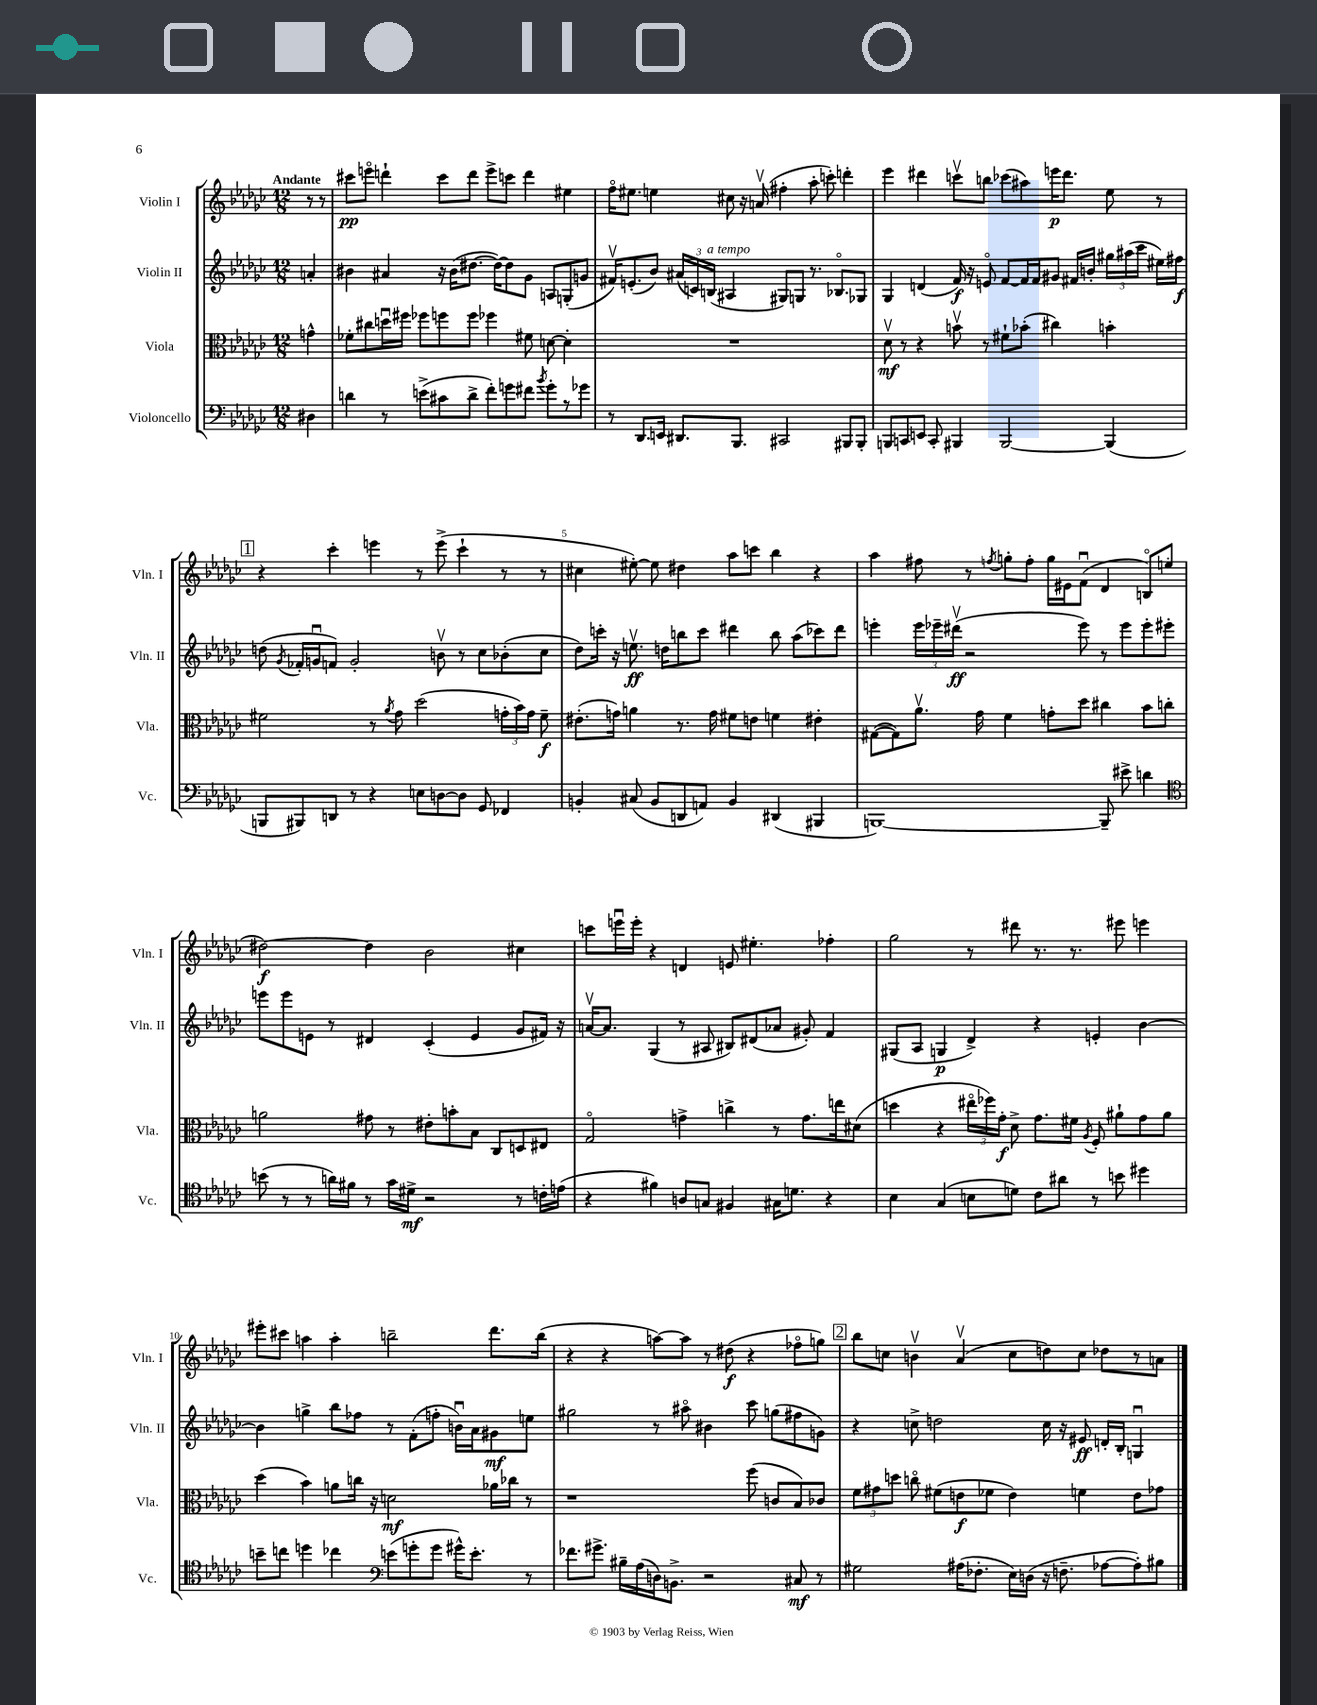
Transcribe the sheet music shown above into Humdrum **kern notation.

**kern	**kern	**kern	**kern
*staff4	*staff3	*staff2	*staff1
*clefF4	*clefC3	*clefG2	*clefG2
*k[b-e-a-d-g-c-]	*k[b-e-a-d-g-c-]	*k[b-e-a-d-g-c-]	*k[b-e-a-d-g-c-]
*M12/8	*M12/8	*M12/8	*M12/8
4D#	4g^^	4a'	8r
.	.	.	8r
=	=	=	=
4d	8f-'	4b#	8ccc#
.	8cc#	.	8eeeo
8r	16ddu	4a#	4ddd`
.	16ff#	.	.
(8e^	8ff-	.	.
8c#	8ff	16r	8ccc#
.	.	(16b#	.
8d^	8ff	[8.dd#	8ddd
8f')	4ff-	.	8eee^
.	.	16dd#_)	.
8g	.	8dd#]	8ccc
8f#	8f#	8g-	4ddd
8qb-	.	.	.
8g'	[8d	8A	.
8r	4d']	(8G'	4ee#
8g-	.	8g	.
=	=	=	=
8r	1.r	16f#v)	16ffo
.	.	(8.e'	8.ee#
8.DD-	.	.	.
.	.	8b-)	4ee
16EE	.	.	.
8.DD#	.	(24a#	.
.	.	24c)	.
.	.	(24B	.
.	.	4A#	8cc#
8.BBB-	.	.	.
.	.	.	16r
.	.	.	(16av
2CC#	.	8G#)	4ff#'
.	.	8G	.
.	.	8.r	8aa-'
.	.	.	8ccc')
.	.	8.B-o	.
8BBB#	.	.	4ddd'
8BBB#'	.	8G-	.
=	=	=	=
8BBB	8d-v	4G-	4eee-
8CC	8r	.	.
8EE	4r	(4d	4ddd#
8CC'	.	.	.
4BBB#	8bv	16f)	8cccv
.	.	16r	.
.	8r	8eo	8bb
[2BBB#	8f#`	[8f	(8ccc-
.	(8b-'	16f]	8aa#)
.	.	16f	.
.	4cc#)	8g#	16eee
.	.	.	8.ddd#
.	.	16f#	.
.	.	16b'	.
(4BBB#]	4b'	24gg#	8ee-
.	.	(24aa#	.
.	.	24ccc-	.
.	.	16ee#)	8r
.	.	16ff#	.
=	=	=	=
8BBB	2f#	(8dd	4r
.	.	8qg-	.
8BBB#)	.	16f-'	.
.	.	16gu	.
8DD	.	8f)	4ccc-'
8r	.	2g'	.
4r	8r	.	4eee
.	8qa-	.	.
.	8g-	.	.
8E	(2dd-	.	8r
[8D	.	8bv	(8eee^
8D]	.	8r	4ccc-`
8GG-	.	8cc-	.
4FF-	24g'	(8b-'	8r
.	24b-)	.	.
.	24g	.	.
.	8f#~	8cc-	8r
=	=	=	=
4BB'	(8.e#'	8dd-)	4cc#
.	.	16ccc'	.
.	16g)	16r	.
(8C#	4a	8.eev	[8ee#')
8BB	.	.	8ee#]
.	.	16dd	.
8DD	8.r	8bb	4dd#
8AA)	.	8ccc	.
.	16g	.	.
4BB	8f#	4ddd#	8aa-
.	8e	.	8ccc
(4DD#	4f	8bb	4bb-
.	.	(8aa-	.
4BBB#	4e#'	8ccc-)	4r
.	.	8ddd#	.
=	=	=	=
[1BBB)	([8G#	4eee'	4aa-
.	8G#])	.	.
.	8.a-v	24eee	8ff#
.	.	24eee-~	.
.	.	(24ddd#v	.
.	.	2r	8r
.	16g-	.	.
.	.	.	8qff
.	4f	.	8gg'
.	.	.	8ff'
.	8g'	.	16gg
.	.	.	16e#
.	8dd-	8eee-)	(8fu
8BBB~]	4cc#	8r	4d-
8e#^	.	8eee-	.
4d	8b-	8eee-'	8Bo)
.	8cc'	8eee#'	(8ee
=	=	=	=
*clefC4	*	*	*
(8b	2a	8eee	[2dd#)
8r	.	8eee	.
8r	.	8e	.
16a)	.	8r	.
16f#	.	.	.
8r	8g#	4d#	4dd#]
16g-	8r	.	.
16d#^	.	.	.
2r	8e#'	(4c-'	2b-
.	8b'	.	.
.	8B-	4e	.
.	8C-	.	.
8r	8D	8g-	4cc#
16c'	8E#	16f#)	.
(16e	.	16r	.
=	=	=	=
4r	2G-o	[16av	8ccc
.	.	8.a]	.
.	.	.	16eeeu
.	.	.	16eee'
4f#)	.	(4G-	4r
8A	4g^	8r	4d
8G	.	8A#	.
4F#	4cc^	8B#)	8e
.	.	(8d#	4.ee#'
16G#	8r	8a-	.
8.d	.	.	.
.	8.g	8g#')	.
4r	.	4f	4ff-'
.	16ee	.	.
.	(8d#	.	.
=	=	=	=
4B-	4dd	(8G#	2gg-
.	.	8A-	.
(4G-	4r	4G	.
8B	24ee#o	4d-^)	8r
.	24ff-)	.	.
.	24g-'	.	.
8d)	8d-^	.	8ddd#
8c-	8.g-	4r	8.r
8a#	.	.	.
.	16f#	.	8.r
.	8qA-	.	.
8r	8F'	4e'	.
8b	8a#`	.	8eee#
4dd#	8g-	[4b-	4eee
.	8a#	.	.
=	=	=	=
8b~	(4dd-	4b-]	8eee#'
8cc	.	.	8ccc#
4dd	4b-)	4gg^	4aa
4cc-	8a	8bb-	4aa'
.	16cc	8ff-	.
.	16r	.	.
*clefF4	*	*	*
(8e	2d	8r	2bb~
8g'	.	(8f'	.
8g	.	8ff'	.
16g#^^)	.	16bu)	.
8.e'	.	16a-	.
.	16a-	8g#	8.ddd-
.	16cc-	.	.
8r	8r	8ee	.
.	.	.	(16bb
=	=	=	=
8.f-	1r	2gg#	4r
8.g#^	.	.	.
.	.	.	4r
16B#~	.	.	.
(16A-	.	.	.
16D)	.	8r	[8aa)
8.BB^	.	.	.
.	.	8aa#o	8aa]
2r	.	4b#	8r
.	.	.	(8dd#
.	(8ff	8ccc-	4r
.	8c	(8gg	.
8C#	8B-)	8ff#	8ff-o
8r	8c-	8g)	8gg)
=	=	=	=
2G#	12f	4r	8bb-
.	12g#	.	.
.	.	.	8cc
.	12dd	.	.
.	8cco	8cc^	4bv
.	(8f#	2dd	.
(16A#	8e	.	(4a-v
8.F-'	.	.	.
.	8f-	.	.
16E-)	4e)	.	8cc
(16D	.	.	.
16r	.	16cc	8dd)
8.F~	.	16r	.
.	4f	8e#	8cc
[8A-	.	16d'	8dd-
.	.	16B-'	.
8A-'])	8e	4Gu	8r
8B#	8g-	.	8a
==	==	==	==
*-	*-	*-	*-
